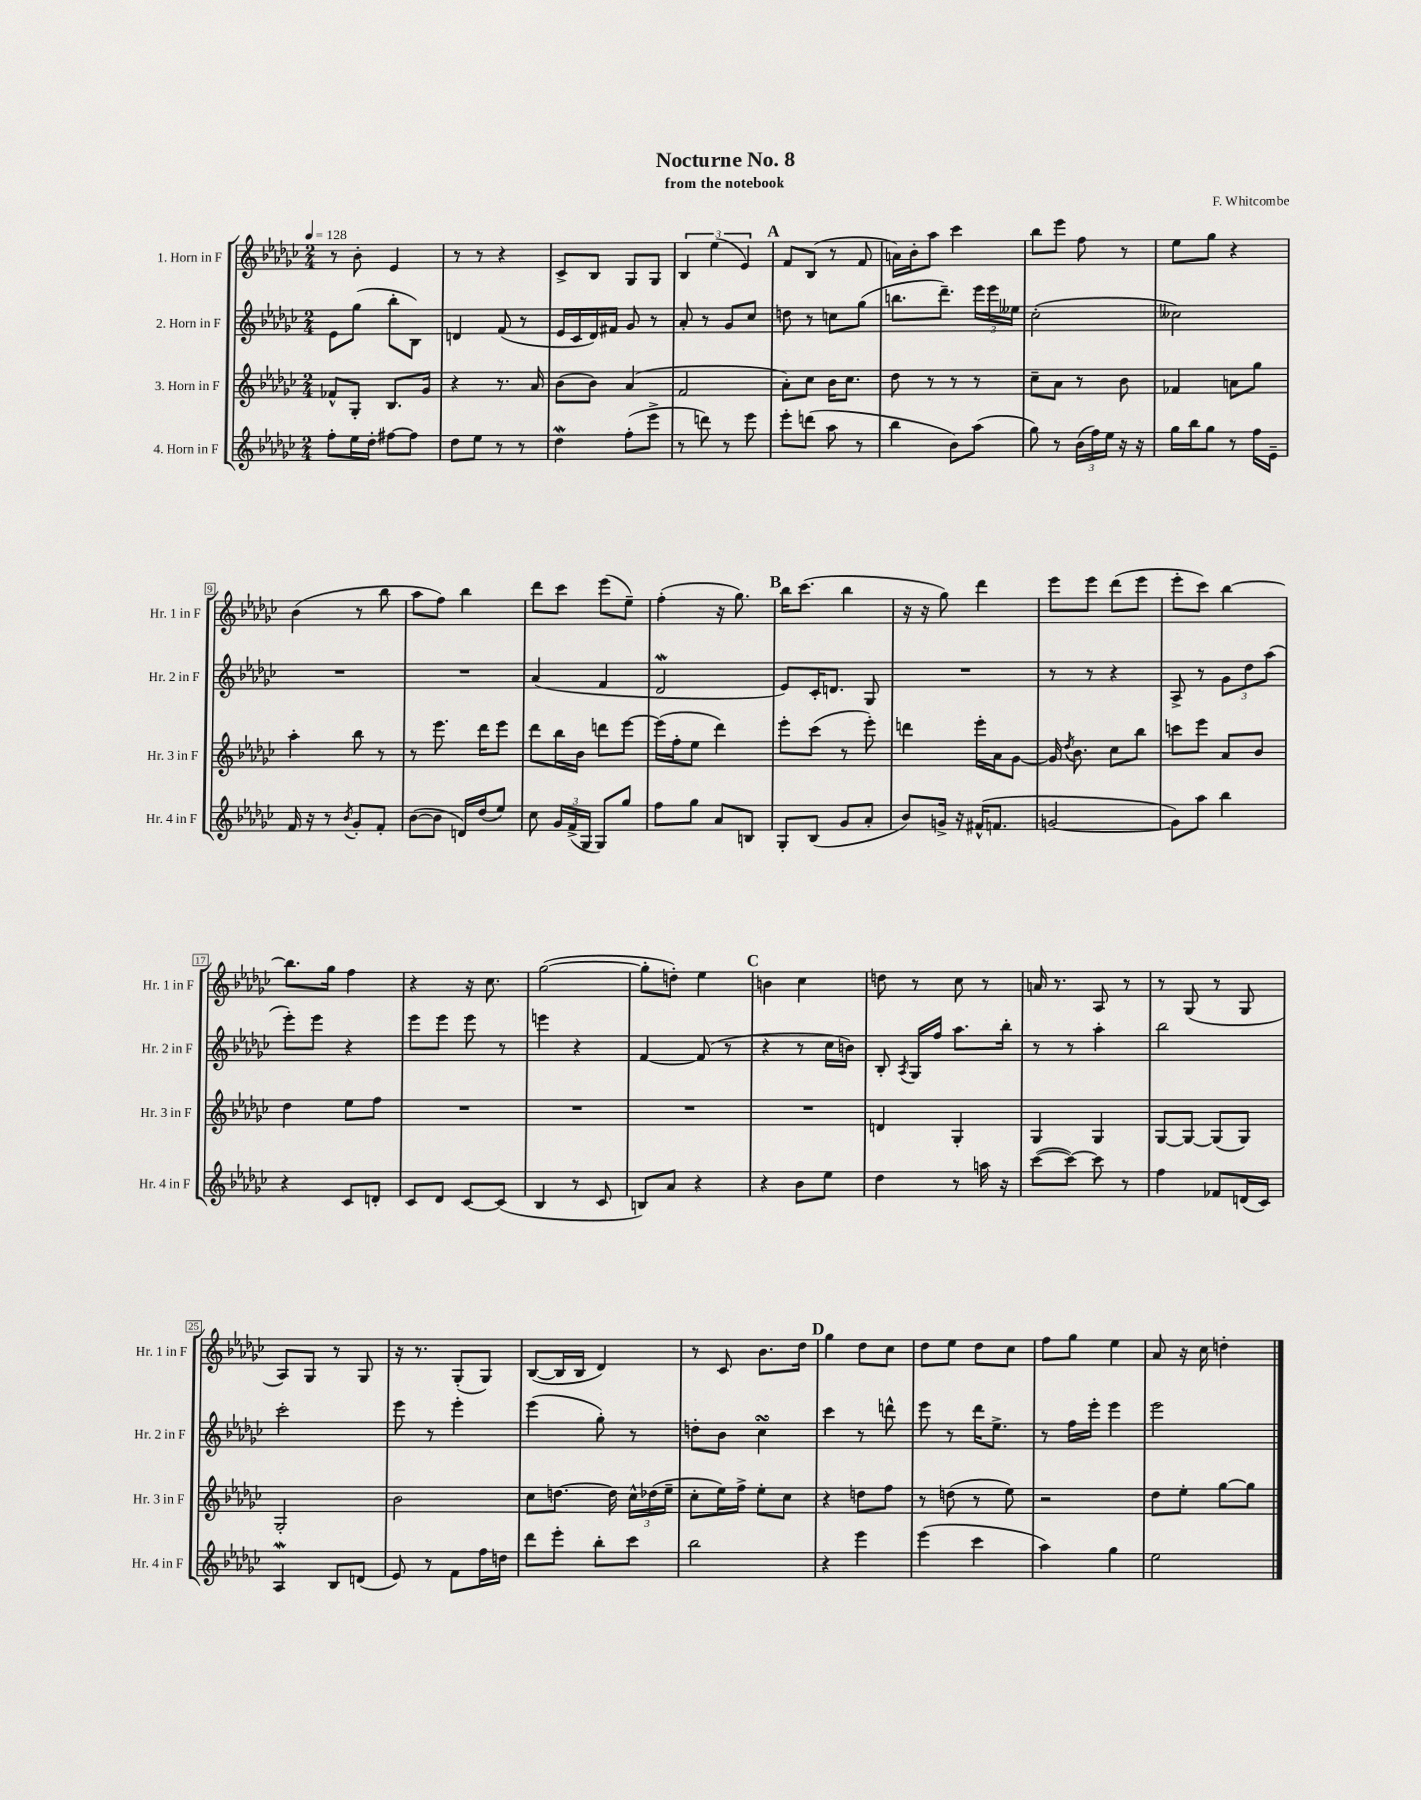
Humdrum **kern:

**kern	**kern	**kern	**kern
*part4	*part3	*part2	*part1
*staff4	*staff3	*staff2	*staff1
*I"4. Horn in F	*I"3. Horn in F	*I"2. Horn in F	*I"1. Horn in F
*I'Hr. 4 in F	*I'Hr. 3 in F	*I'Hr. 2 in F	*I'Hr. 1 in F
*clefG2	*clefG2	*clefG2	*clefG2
*k[b-e-a-d-g-c-]	*k[b-e-a-d-g-c-]	*k[b-e-a-d-g-c-]	*k[b-e-a-d-g-c-]
*M2/4	*M2/4	*M2/4	*M2/4
*MM128	*MM128	*MM128	*MM128
=1	=1	=1	=1
8ff'\L	8f-X^^/L	8e-\L	8r
16ee-\L	8G-'/J	(8gg-\J	8b-'\
16dd-'\JJ	.	.	.
[8ff#X\L	8.B-/L	8bb-'\L	4e-/
8ff#\J]	.	8B-\J)	.
.	16g-/Jk	.	.
=2	=2	=2	=2
8dd-\L	4r	4dn/	8r
8ee-\J	.	.	8r
8r	8.r	(8f/	4r
8r	.	8r	.
.	16a-/	.	.
=3	=3	=3	=3
4dd-W\	(8b-\L	16e-/LL	8c-^/L
.	.	16c-/	.
.	8b-\J)	16d-/)	8B-/J
.	.	16f#X/JJ	.
(8ff'\L	(4a-/	8g-/	8G-/L
8eee-^\J	.	8r	8G-/J
=4	=4	=4	=4
8r	2f/	8a-'/	6B-/
8dddn\)	.	8r	.
.	.	.	(6ee-\
8r	.	8g-/L	.
.	.	.	6e-/)
8eee-\	.	8cc-/J	.
!!LO:REH:place=s1:t=A
=5	=5	=5	=5
8eee-'\L	8a-'\L)	8ddn\	8f/L
(8dddn\J	8cc-\J	8r	(8B-/J
8aa-\	16b-\KL	8ccn\L	8r
.	8.cc-\J	.	.
8r	.	(8gg-\J	8f/
=6	=6	=6	=6
4bb-\	8dd-\	8.bbn\L	16an\LL)
.	.	.	16b-'\J
.	8r	.	8aa-\J
.	.	8.ddd-~\J)	.
8b-\L)	8r	.	4ccc-\
(8aa-\J	8r	24eee-\LL	.
.	.	24eee-\	.
.	.	24ee--X\JJ	.
=7	=7	=7	=7
8gg-\)	8cc-~\L	(2cc-'\	8bb-\L
8r	8a-\J	.	8eee-\J
(24b-\LL	8r	.	8ff\
24ff\)	.	.	.
24ee-\JJ	.	.	.
16r	8b-\	.	8r
16r	.	.	.
=8	=8	=8	=8
16gg-\LL	4f-X/	2cc--X\)	8ee-\L
16bb-\J	.	.	.
8gg-\J	.	.	8gg-\J
8r	8an\L	.	4r
16ff\LL	8gg-\J	.	.
16e-~\JJ	.	.	.
!!LO:LB:g=z
=9	=9	=9	=9
16f/	4aa-'\	2r	(4b-\
16r	.	.	.
8r	.	.	.
8qb-/	.	.	.
8g-'/L	8bb-\	.	8r
8f'/J	8r	.	8bb-\
=10	=10	=10	=10
([8b-\L	8r	2r	8aa-\L
8b-\J]	8.eee-\	.	8ff\J)
16dn/LL)	.	.	4bb-\
(16dd-/J	16ddd-\KL	.	.
8ee-/J)	8eee-\J	.	.
=11	=11	=11	=11
8cc-\	8ddd-\L	(4a-/	8ddd-\L
24g-/LL	16bb-\L	.	8ccc-\J
(24f^/	.	.	.
.	16b-\JJ	.	.
24G-/JJ	.	.	.
8G-/L)	8dddn\L	4f/	(8eee-\L
8gg-/J	[8eee-\J	.	8ee-~\J)
=12	=12	=12	=12
8ff\L	(16eee-\LL]	2d-W/	(4ff'\
.	16ff'\J	.	.
8gg-\J	8ee-\J	.	.
8a-/L	4ddd-\)	.	16r
.	.	.	8.gg-\)
8Bn/J	.	.	.
!!LO:REH:place=s1:t=B
=13	=13	=13	=13
8G-'/L	8eee-'\L	8e-/L)	16bb-\KL
.	.	.	(8.ccc-\J
(8B-/J	(8ccc-\J	16c-'/K	.
.	.	8.dn/J	.
8g-/L	8r	.	4bb-\
8a-'/J	8eee-'\)	8G-/	.
=14	=14	=14	=14
8b-/L)	4dddn\	2r	16r
.	.	.	16r
16gn^/Jk	.	.	8gg-\)
16r	.	.	.
(16f#X^^/KL	16eee-'\LL	.	4ddd-\
8.fn/J	16a-\J	.	.
.	[8g-\J	.	.
=15	=15	=15	=15
[2gn/	16g-/]	8r	8eee-\L
.	8qdd-/	.	.
.	8.b-\	.	.
.	.	8r	8eee-\J
.	8cc-\L	4r	(8ddd-\L
.	8bb-\J	.	8eee-\J
=16	=16	=16	=16
8g\L])	8cccn\L	8A-^/	8eee-'\L
8aa-\J	8eee-\J	8r	8ccc-\J)
4bb-\	8a-/L	12g-\L	[4bb-\
.	.	12dd-\	.
.	8b-/J	.	.
.	.	(12aa-\J	.
!!LO:LB:g=z
=17	=17	=17	=17
4r	4dd-\	8eee-'\L)	8.bb-\L]
.	.	8eee-\J	.
.	.	.	16gg-\Jk
8c-/L	8ee-\L	4r	4ff\
8dn'/J	8ff\J	.	.
=18	=18	=18	=18
8c-/L	2r	8eee-\L	4r
8d-/J	.	8eee-\J	.
[8c-/L	.	8eee-\	16r
.	.	.	8.cc-\
(8c-/J]	.	8r	.
=19	=19	=19	=19
4B-/	2r	4eeen\	([2gg-\
8r	.	4r	.
8c-/	.	.	.
=20	=20	=20	=20
8Bn/L)	2r	[4f/	8gg-'\L]
8a-/J	.	.	8ddn'\J)
4r	.	(8f/]	4ee-\
.	.	8r	.
!!LO:REH:place=s1:t=C
=21	=21	=21	=21
4r	2r	4r	4bn\
8b-\L	.	8r	4cc-\
8ee-\J	.	16cc-\LL	.
.	.	16bn\JJ)	.
=22	=22	=22	=22
4dd-\	4dn/	8B-'/	8ddn\
.	.	8qA-/	.
.	.	16G-/LL	8r
.	.	16ff/JJ	.
8r	4G-'/	8.aa-\L	8cc-\
16aan\	.	.	8r
16r	.	16bb-'\Jk	.
=23	=23	=23	=23
([8ccc-\L	4G-/	8r	16an/
.	.	.	8.r
8ccc-\J_)	.	8r	.
8ccc-\]	4G-/	4aa-'\	8A-/
8r	.	.	8r
=24	=24	=24	=24
4ff\	[8G-/L	2bb-\	8r
.	8G-/J_	.	(8G-/
8f-X/L	(8G-/L]	.	8r
(16dn/L	8G-/J)	.	8G-/
16c-/JJ)	.	.	.
!!LO:LB:g=z
=25	=25	=25	=25
4A-W/	2G-'/	2ccc-'\	8A-/L)
.	.	.	8G-/J
8B-/L	.	.	8r
(8dn/J	.	.	8G-/
=26	=26	=26	=26
8e-/)	2b-\	8eee-\	16r
.	.	.	8.r
8r	.	8r	.
8f\L	.	4eee-'\	(8G-'/L
16ff\L	.	.	8G-/J)
16ddn\JJ	.	.	.
=27	=27	=27	=27
8ddd-\L	8cc-\L	(4eee-\	([8B-/L
8eee-'\J	[8.ddn\J	.	16B-/L]
.	.	.	16B-/JJ
8bb-'\L	.	8gg-'\)	4d-/)
.	16dd\]	.	.
8ccc-\J	24cc-^^\LL	8r	.
.	(24dd-X\	.	.
.	24ee-~\JJ	.	.
=28	=28	=28	=28
2bb-\	8cc-'\L	8ddn'\L	8r
.	16ee-\L)	8b-\J	8c-/
.	16ff^\JJ	.	.
.	8ee-'\L	4cc-sSSs\	8.b-\L
.	8cc-\J	.	.
.	.	.	16dd-\Jk
!!LO:REH:place=s1:t=D
=29	=29	=29	=29
4r	4r	4ccc-\	4gg-\
4eee-\	8ddn\L	8r	8dd-\L
.	8ff\J	8dddn^^\	8cc-\J
=30	=30	=30	=30
(4eee-\	8r	8eee-\	8dd-\L
.	(8ddn\	8r	8ee-\J
4ccc-\	8r	16ddd-\KL	8dd-\L
.	.	8.ee-^\J	.
.	8ee-\)	.	8cc-\J
=31	=31	=31	=31
4aa-\)	2r	8r	8ff\L
.	.	16ff\LL	8gg-\J
.	.	16eee-'\JJ	.
4gg-\	.	4eee-\	4ee-\
=32	=32	=32	=32
2ee-\	8dd-\L	2eee-\	8a-/
.	8ee-'\J	.	16r
.	.	.	16cc-\
.	[8gg-\L	.	4ddn'\
.	8gg-\J]	.	.
==	==	==	==
*-	*-	*-	*-
